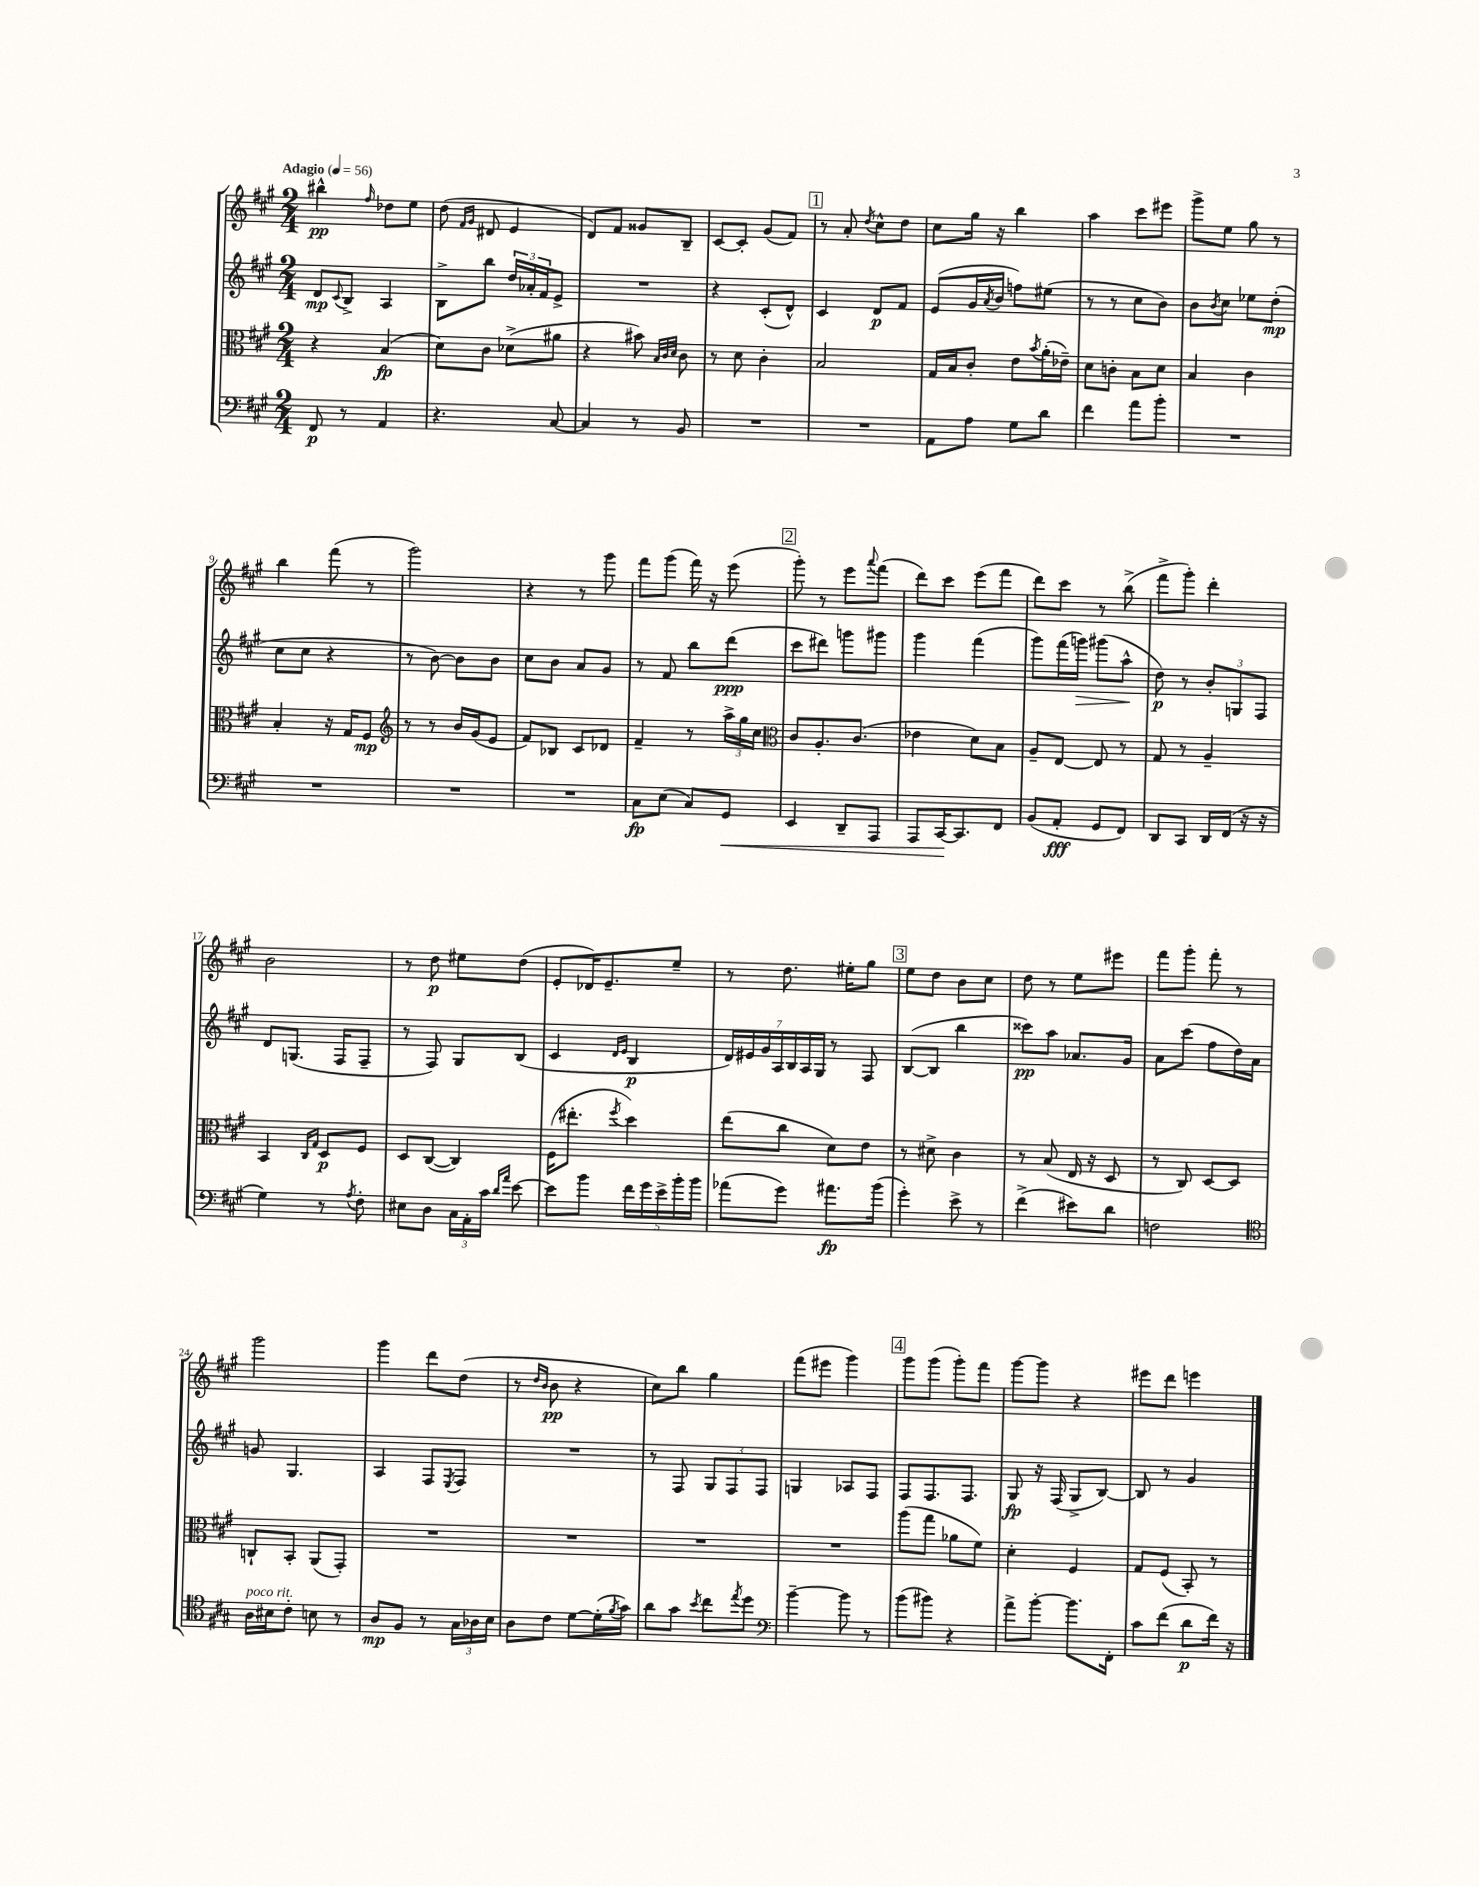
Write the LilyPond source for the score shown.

<<
\new StaffGroup <<
\new Staff = "s0" {
    \clef treble \key a \major \numericTimeSignature \time 2/4 \tempo "Adagio" 4 = 56
    bis''4-^\pp \grace { fis''16 } des''8 e''8 |
    d''8( \grace { fis'16 gis'16 } dis'8 e'4 |
    d'8) fis'8 gisis'8 b8-- |
    cis'8~ cis'8-. gis'8( fis'8) |
    \mark \markup { \box "1" } r8 a'8-. \acciaccatura { d''8 } cis''8-^ d''8 |
    cis''8 gis''16 r16 b''4 |
    a''4 cis'''8 eis'''8 |
    gis'''8-> e''8 gis''8 r8 |
    b''4 fis'''8( r8 |
    gis'''2) |
    r4 r8 gis'''8 |
    fis'''8 gis'''8( fis'''16) r16 e'''8( |
    \mark \markup { \box "2" } gis'''8-.) r8 e'''8 \appoggiatura { a'''8 } fis'''8( |
    d'''8) cis'''8 e'''8( fis'''8 |
    d'''8) cis'''8 r8 b''8->( |
    fis'''8-> gis'''8-.) d'''4-. |
    b'2 |
    r8 d''8\p eis''8 d''8( |
    e'8-. des'16) e'8.-- e''8-- |
    r8 d''8. eis''16-. gis''8 |
    \mark \markup { \box "3" } e''8 d''8 b'8 cis''8 |
    d''8 r8 e''8 eis'''8 |
    fis'''8 gis'''8-. fis'''8-. r8 |
    gis'''2 |
    gis'''4 d'''8 d''8( |
    r8 \grace { d''16 b'16 } b'8\pp r4 |
    cis''8) b''8 gis''4 |
    fis'''8( eis'''8 gis'''4) |
    \mark \markup { \box "4" } gis'''8 gis'''8( gis'''8-.) fis'''8 |
    gis'''8~ gis'''8 r4 |
    eis'''8 d'''8 e'''4 \bar "|." |
}
\new Staff = "s1" {
    \clef treble \key a \major \numericTimeSignature \time 2/4
    d'8\mp \appoggiatura { cis'8 } b8-> a4 |
    b8-> b''8 \tuplet 3/2 { d''16 aes'16-. fis'16 } e'8-> |
    R2 |
    r4 cis'8-.( d'8-^) |
    \mark \markup { \box "1" } cis'4 d'8\p fis'8 |
    e'8( gis'16 \acciaccatura { a'8 } b'16 f''8) eis''8( |
    r8 r8 cis''8 b'8) |
    b'8 \acciaccatura { b'8 } cis''8 ees''8 d''8-.\mp( |
    cis''8 cis''8 r4 |
    r8 b'8~) b'8 b'8 |
    cis''8 b'8 a'8 gis'8 |
    r8 fis'8 b''8 d'''8\ppp( |
    \mark \markup { \box "2" } cis'''8 dis'''8) g'''8 gis'''8 |
    gis'''4 fis'''4( |
    gis'''8) fis'''16( g'''16\>) gis'''8( a''8-^\! |
    d''8\p) r8 \tuplet 3/2 { b'8-. g8 fis8 } |
    d'8 g8.( fis16 fis8-- |
    r8 fis8) gis8 b8( |
    cis'4 \grace { d'16 e'16 } b4\p |
    \tuplet 7/4 { d'16) eis'16 gis'16 a16 b16 a16 gis16 } r8 fis8 |
    \mark \markup { \box "3" } b8~( b8 b''4 |
    cisis'''8\pp) a''8 aes'8. gis'16 |
    a'8 cis'''8( fis''8 d''16) a'16 |
    g'8 gis4. |
    a4 fis8 \acciaccatura { e8 } fis8 |
    R2 |
    r8 fis8 \tuplet 3/2 { gis8 fis8 fis8 } |
    g4 aes8 fis8 |
    \mark \markup { \box "4" } fis8 fis8. fis8. |
    gis8\fp r16 fis16( gis8-> b8~) |
    b8 r8 gis'4 \bar "|." |
}
\new Staff = "s2" {
    \clef alto \key a \major \numericTimeSignature \time 2/4
    r4 b4\fp( |
    d'8) cis'8 des'8->( ais'8 |
    r4 bis'8) \grace { b32 cis'32 d'32 } cis'8 |
    r8 d'8 cis'4-. |
    \mark \markup { \box "1" } b2 |
    gis16 b16 cis'8-. e'8 \acciaccatura { b'8 } a'16-.( ees'16--) |
    d'8 c'8-. b8 d'8 |
    b4 cis'4 |
    b4-. r16 gis16 fis8\mp |
    \clef treble r8 r8 b'16 gis'16( e'8 |
    fis'8) bes8 cis'8 des'8 |
    fis'4-- r8 \tuplet 3/2 { a''16-> gis''16 cis''16 } |
    \mark \markup { \box "2" } \clef alto cis'8 a8.-. cis'8.( |
    ees'4 d'8) b8 |
    a8-- e8~ e8 r8 |
    gis8 r8 a4-- |
    b,4 \grace { cis16 gis16 } d8\p fis8 |
    d8 cis8~( cis4) |
    fis16( eis''8.-. \acciaccatura { fis''8 } d''4) |
    e''8( cis''8 d'8) e'8 |
    \mark \markup { \box "3" } r8 dis'8-> cis'4 |
    r8 b8( e16 r16 d8 |
    r8 cis8) d8~ d8 |
    c8-! b,8-. a,8( gis,8-.) |
    R2 |
    R2 |
    R2 |
    R2 |
    \mark \markup { \box "4" } a''8( gis''8 aes'8 fis'8) |
    d'4-. fis4 |
    gis8 fis8( b,8-.) r8 \bar "|." |
}
\new Staff = "s3" {
    \clef bass \key a \major \numericTimeSignature \time 2/4
    fis,8\p r8 a,4 |
    r4. cis8~ |
    cis4 r8 b,8 |
    R2 |
    \mark \markup { \box "1" } R2 |
    a,8 a8 gis8 d'8 |
    fis'4 a'8 b'8-. |
    R2 |
    R2 |
    R2 |
    R2 |
    cis8\fp e8( cis8) gis,8\< |
    \mark \markup { \box "2" } e,4 d,8-- a,,8 |
    a,,8 cis,16~\! cis,8. fis,8 |
    b,8( a,8-.\fff gis,8 fis,8) |
    d,8 cis,8 d,16 fis,16( r16 r16 |
    gis4) r8 \acciaccatura { a8 } fis8-. |
    eis8 d8 \tuplet 3/2 { cis16 a,16-. cis'16 } \grace { d'16 a'16 } e'8~ |
    e'8 b'8 \tuplet 5/4 { fis'16 gis'16 e'16-> b'16-. b'16 } |
    aes'8( gis'8) ais'8.\fp b'16( |
    \mark \markup { \box "3" } gis'4-.) e'8-> r8 |
    fis'4->( eis'8) d'8 |
    f2 |
    \clef tenor a16^\markup { \italic "poco rit." } bis16 cis'8-. b8 r8 |
    a8\mp fis8 r8 \tuplet 3/2 { gis16 aes16 b16 } |
    a8 cis'8 d'8~ d'16-.( \acciaccatura { fis'8 } gis'16) |
    a'8 gis'8 \acciaccatura { b'8 } cis''8 \acciaccatura { e''8 } d''8 |
    \clef bass b'4~-- b'8 r8 |
    \mark \markup { \box "4" } b'8( bis'8) r4 |
    a'8-> b'8~-. b'8. fis,16-. |
    cis'8 fis'8( d'8\p fis'16) r16 \bar "|." |
}
>>
>>
